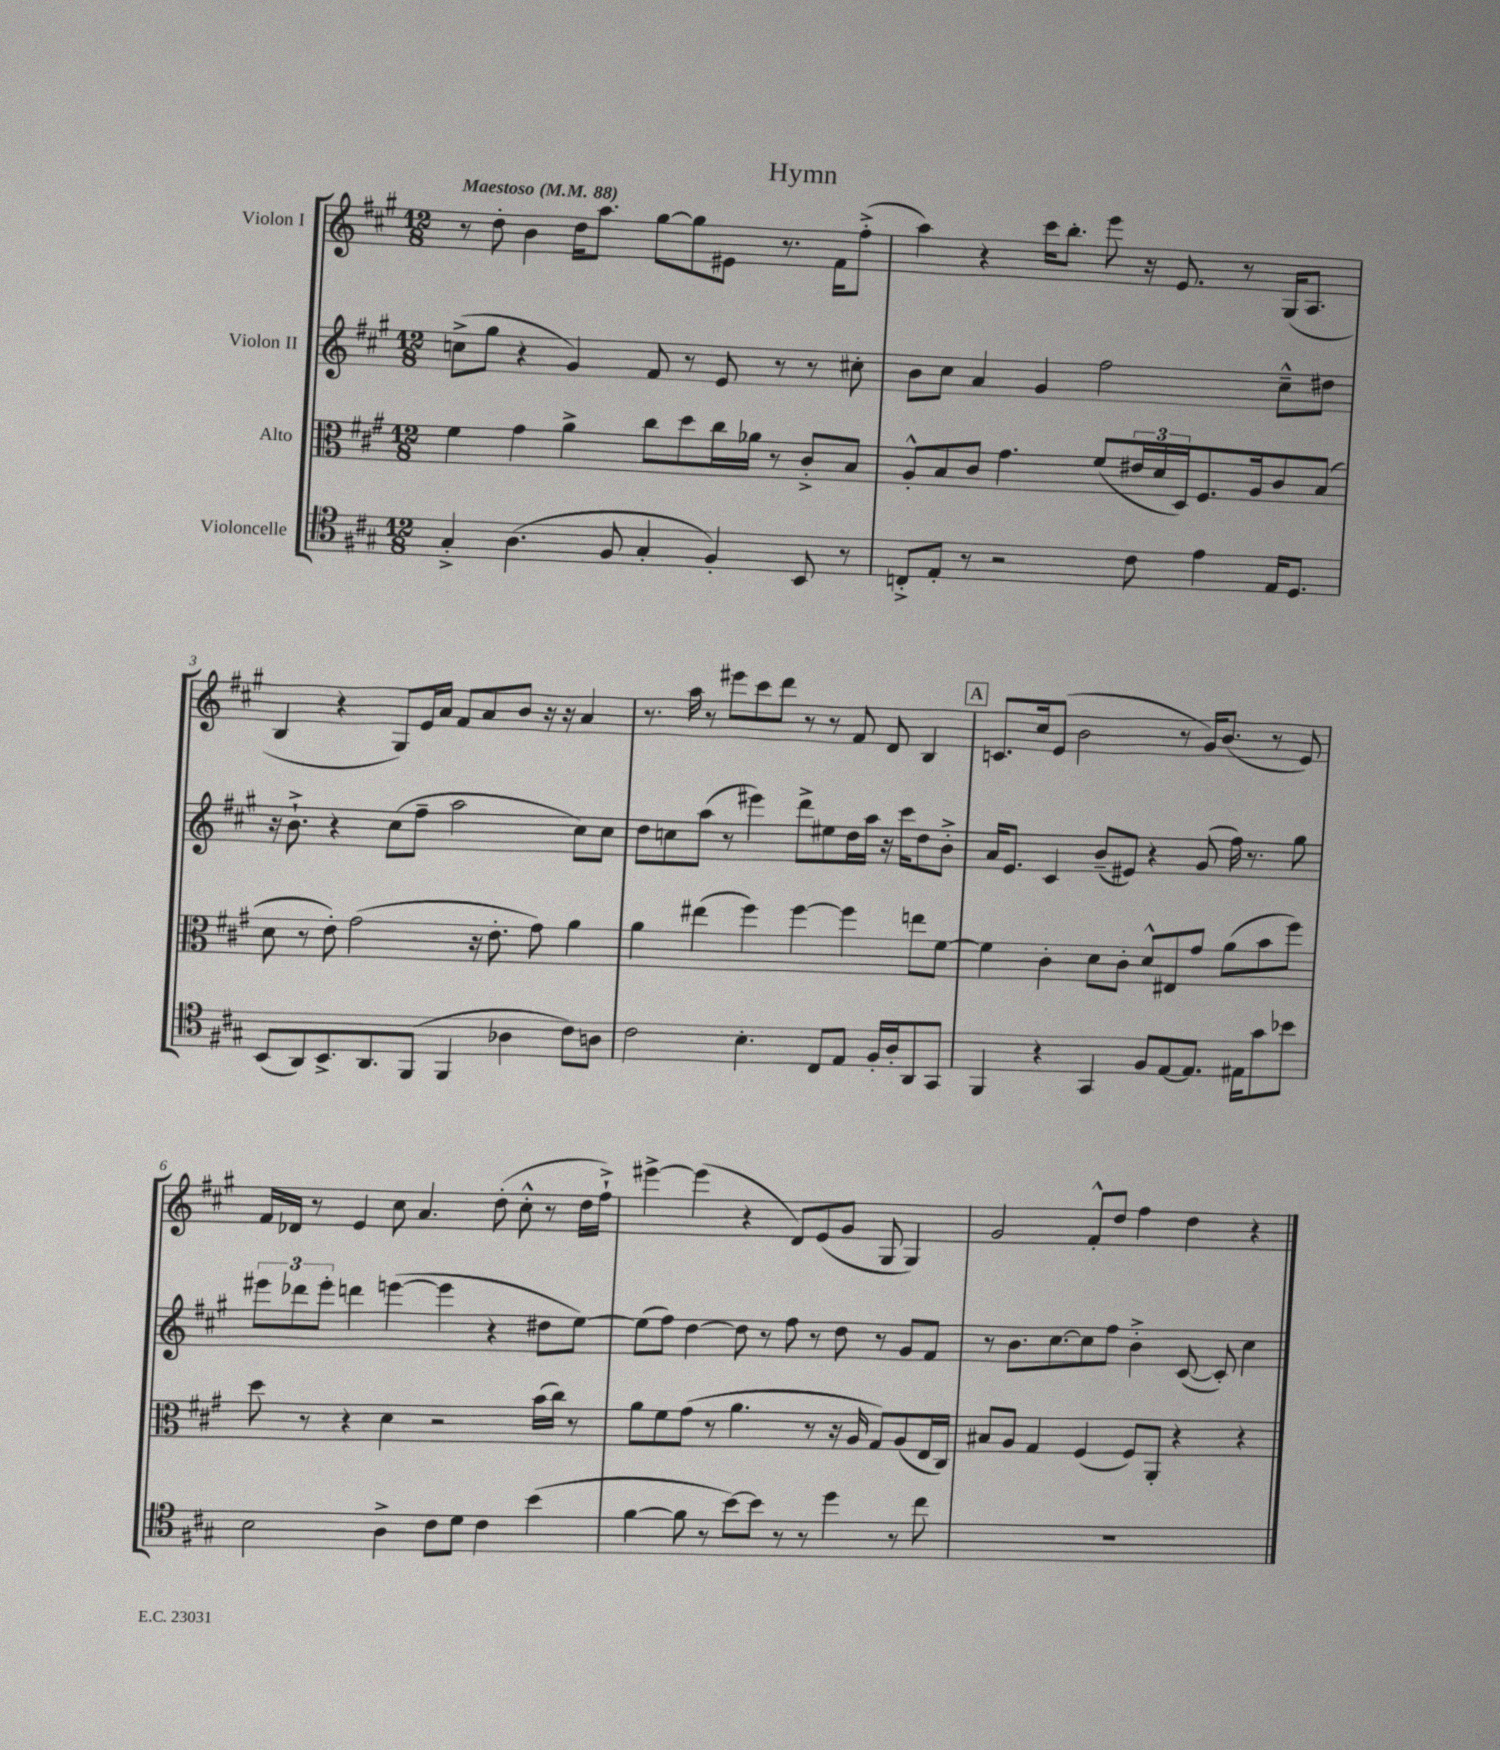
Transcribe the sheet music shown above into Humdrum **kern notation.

**kern	**kern	**kern	**kern
*staff4	*staff3	*staff2	*staff1
*clefC4	*clefC3	*clefG2	*clefG2
*k[f#c#g#]	*k[f#c#g#]	*k[f#c#g#]	*k[f#c#g#]
*M12/8	*M12/8	*M12/8	*M12/8
*MM88	*MM88	*MM88	*MM88
4G#'^/	4f#\	(8cc^\L	8r
.	.	8gg#\J	8dd'\
(4.A\	4g#\	4r	4b\
.	4a^\	4g#/)	16dd\LK
.	.	.	8.aa\J
8F#/	.	.	.
4G#'/	8cc#\L	8f#/	[8gg#\L
.	8dd\	8r	8gg#\]
4F#'/)	16cc#\L	8e/	8e#\J
.	16a-\JJ	.	.
.	8r	8r	8.r
8BB/	8c#'^/L	8r	.
.	.	.	16f#\LK
8r	8B/J	8cc#'\	(8ff#'^\J
=	=	=	=
8C'^/L	8A'^^/L	8b\L	4aa\)
8E'/J	8B/	8cc#\J	.
8r	8c#/J	4a/	4r
2r	4.g#\	.	.
.	.	4g#/	16ccc#\LK
.	.	.	8.bb'\J
.	(8f#/L	2ff#\	8eee\
8c#\	24e#/L	.	16r
.	24d/	.	.
.	.	.	8.e/
.	24D/J)	.	.
4e\	8.F#/	.	.
.	.	.	8r
.	16A/k	.	.
16E/LK	8c#/	8cc#~^^\L	(16G#/LK
8.D/J	.	.	8.A/J
.	(8B/J	8dd#\J	.
=	=	=	=
(8BB/L	8d\	16r	4B/
.	.	8.b`^\	.
8AA/)	8r	.	.
8.BB^/	8e'\)	4r	4r
.	(2g#\	.	.
8.AA/	.	.	.
.	.	(8cc#\L	8G#/L)
(8FF#/J	.	8ff#~\J	16e/L
.	.	.	16a/JJ
4FF#/	.	2aa\	8f#/L
.	16r	.	8a/
.	8.e'\	.	.
4A-\	.	.	8b/J
.	8g#\)	.	16r
.	.	.	16r
8c#\L)	4a\	8cc#\L)	4a/
8A\J	.	8cc#\J	.
=	=	=	=
2c#\	4a\	8dd\L	8.r
.	.	8cc\	.
.	.	.	16aa\
.	(4ee#\	(8aa\J	8r
.	.	8r	8eee#\L
4.B'\	4ff#\)	4eee#\)	8ccc#\
.	.	.	8ddd\J
.	[4ff#\	8ddd^\L	8r
8C#/L	.	8ee#\	8r
8E/J	4ff#\]	16dd\L	8f#/
.	.	16aa\JJ	.
16F#'/LL	.	16r	8d/
16A'/J	.	16ccc#\LK	.
8AA/	8ee\L	8dd\	4B/
8GG#/J	[8f#\J	8b'^\J	.
=	=	=	=
4FF#/	4f#\]	16a/LK	8.c/L
.	.	8.e/J	.
.	.	.	16cc#/k
4r	4c#'\	4c#/	(8e/J
.	.	.	2b\
4GG#/	8d\L	(8b~/L	.
.	8c#'\J	8e#/J)	.
8F#/L	8d^^/L	4r	.
[8E/	8E#/	.	8r
8.E/]J	8g#/J	(8g#/	16g#/LK)
.	.	.	(8.b/J
.	(8a\L	16ff#\)	.
16E#\LK	.	8.r	.
8g#\	8b\	.	8r
8b-\J	8ff#\J)	8gg#\	8e/)
=	=	=	=
2B\	8dd\	12eee#\L	16f#/LL
.	.	.	16d-/JJ
.	.	12ddd-\	.
.	8r	.	8r
.	.	12eee#'\J	.
.	4r	4ddd\	4e/
4A^\	4d\	([4eee\	8cc#\
.	.	.	4.a/
8c#\L	2r	4eee\]	.
8d\J	.	.	.
4c#\	.	4r	(8dd'\
.	.	.	8cc#'^^\
(4b\	(16b\LL	8dd#\L	8r
.	16cc#\JJ)	.	.
.	8r	[8ee\J)	16dd\LL
.	.	.	16ff#`^\JJ)
=	=	=	=
[4f#\	8a\L	(8ee\]L	[4eee#^\
.	8f#\	8ff#\J)	.
8f#\]	(8g#\J	[4dd\	(4eee#\]
8r	8r	.	.
[8b\L)	4.a\	8dd\]	4r
8b\]J	.	8r	.
8r	.	8ff#\	8d/L)
8r	8r	8r	(8e/
4dd\	16r	8dd\	8g#/J
.	16A/	.	.
.	8G#/L)	8r	8G#/
8r	(8A/	8g#/L	4G#/)
8cc#\	16E/L	8f#/J	.
.	16C#/JJ)	.	.
=	=	=	=
1.r	8B#/L	8r	2g#/
.	8A/J	8.b\L	.
.	4G#/	.	.
.	.	[8.cc#\	.
.	(4F#/	8cc#\]	8f#'^^/L
.	.	8ff#\J	8dd/J
.	8F#/L)	4b'^\	4ff#\
.	8AA'/J	.	.
.	4r	([8c#/	4dd\
.	.	8c#'/])	.
.	4r	4cc#\	4r
==	==	==	==
*-	*-	*-	*-
